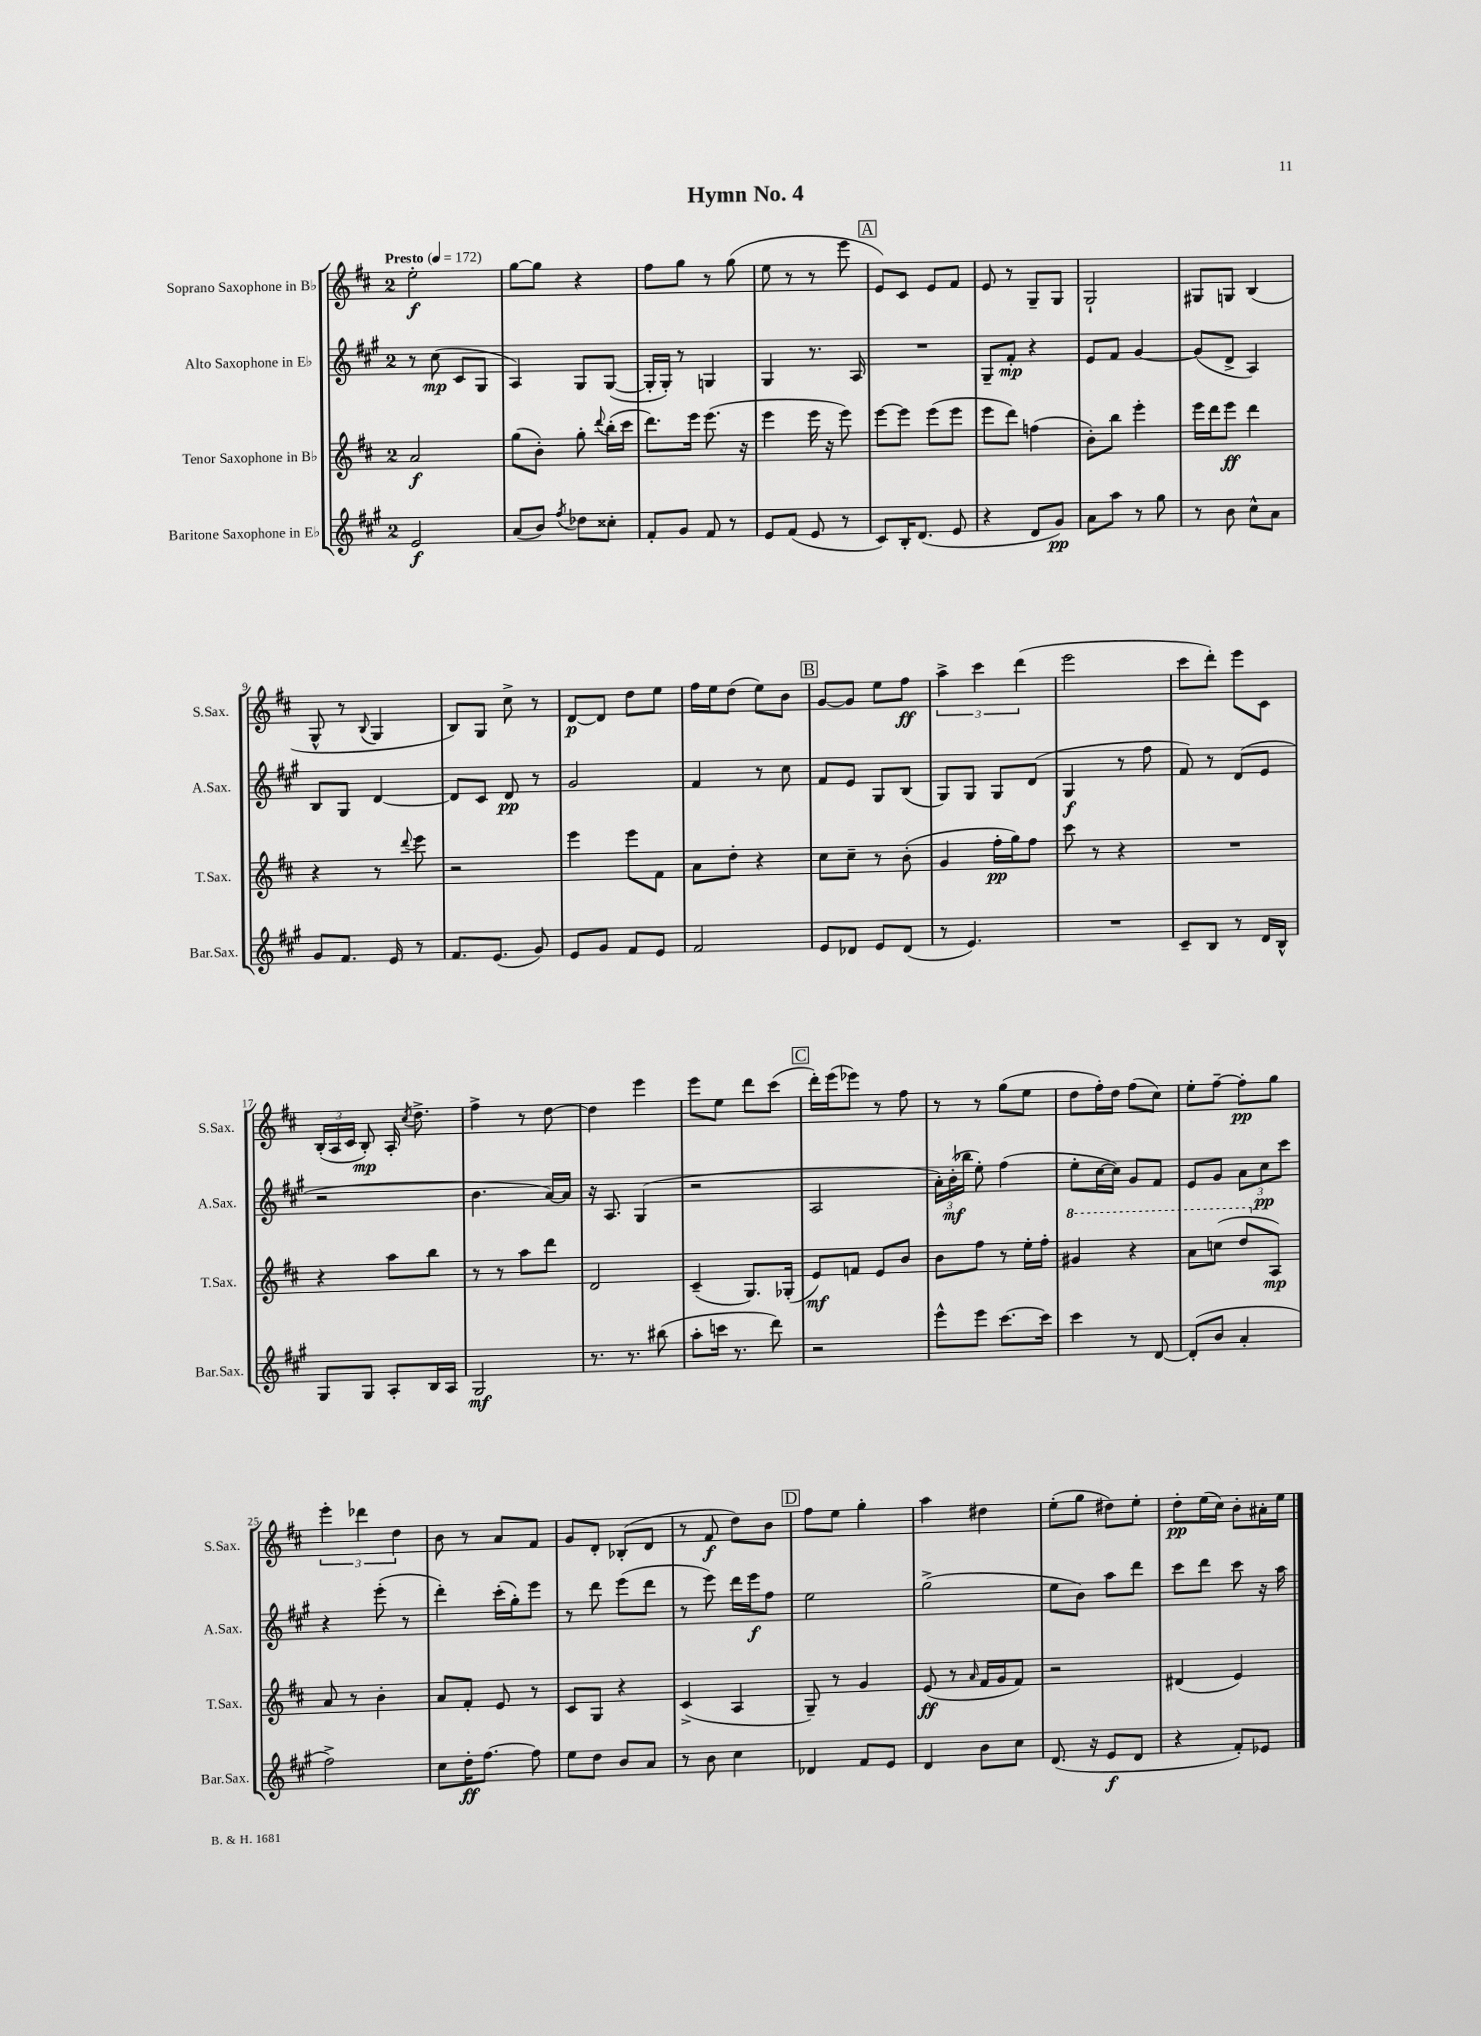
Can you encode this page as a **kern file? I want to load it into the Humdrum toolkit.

**kern	**kern	**kern	**kern
*staff4	*staff3	*staff2	*staff1
*clefG2	*clefG2	*clefG2	*clefG2
*k[f#c#g#]	*k[f#c#]	*k[f#c#g#]	*k[f#c#]
*M2/4	*M2/4	*M2/4	*M2/4
*MM172	*MM172	*MM172	*MM172
2e/	2a/	8r	2ee'\
.	.	(8cc#\	.
.	.	8c#/L	.
.	.	8G#/J	.
=	=	=	=
(8a/L	(8gg\L	4A/)	[8gg\L
8b/J)	8b'\J)	.	8gg\]J
8qff#/	.	.	.
8dd-\L	8gg'\	8G#/L	4r
.	8qqddd/	.	.
8cc##'\J	(16bb'\LL	([8G#/J	.
.	16ccc#\JJ	.	.
=	=	=	=
8f#'/L	8.ddd\L)	16G#'/]LL	8ff#\L
.	.	16G#'/JJ)	.
8g#/J	.	8r	8gg\J
.	16eee\Jk	.	.
8f#/	(8.eee\	4G/	8r
8r	.	.	(8gg\
.	16r	.	.
=	=	=	=
8e/L	4eee\	4G#/	8ee\
(8f#/J	.	.	8r
8e/	16eee\	8.r	8r
.	16r	.	.
8r	8eee\)	.	8eee\
.	.	16A/	.
=	=	=	=
8c#/L)	[8eee\L	2r	8e/L)
16B'/K	8eee\]J	.	8c#/J
(8.d/J	.	.	.
.	(8eee\L	.	8e/L
8e/	8eee\J	.	8f#/J
=	=	=	=
4r	8eee\L	8G#~/L	8e/
.	8ddd\J)	8f#'/J	8r
8d/L	(4ff\	4r	8G~/L
8g#/J)	.	.	8G/J
=	=	=	=
8a\L	8b'\L)	8e/L	2G`/
8aa\J	8bb\J	8f#/J	.
8r	4eee'\	[4g#/	.
8gg#\	.	.	.
=	=	=	=
8r	16eee\LL	(8g#/]L	8G#/L
.	16ddd\J	.	.
8b\	8eee\J	8d^/J	8G/J
8cc#^^\L	4ddd\	4A/)	(4B/
8a\J	.	.	.
=	=	=	=
8g#/L	4r	8B/L	8G^^/
8.f#/J	.	8G#/J	8r
.	.	.	8qqB/
.	8r	[4d/	4G/
16e/	.	.	.
.	8qqddd/	.	.
8r	8eee\	.	.
=	=	=	=
8.f#/L	2r	8d/]L	8B/L)
.	.	8c#/J	8G/J
(8.e/J	.	.	.
.	.	8d/	8cc#^\
8g#/)	.	8r	8r
=	=	=	=
8e/L	4eee\	2g#/	[8d/L
8g#/J	.	.	8d/]J
8f#/L	8eee\L	.	8dd\L
8e/J	8f#\J	.	8ee\J
=	=	=	=
2f#/	8a\L	4f#/	16ff#\LL
.	.	.	16ee\J
.	8dd'\J	.	(8dd\J
.	4r	8r	8ee\L)
.	.	8cc#\	8b\J
=	=	=	=
8e/L	8cc#\L	8f#/L	[8g/L
8d-/J	8cc#~\J	8e/J	8g/]J
8e/L	8r	8G#/L	8ee\L
(8d-/J	(8b'\	(8B/J	8ff#\J
=	=	=	=
8r	4g/	8G#/L)	6aa^\
4.e/)	.	8G#/J	.
.	.	.	6ccc#\
.	16ff#'\LL	8G#/L	.
.	16gg\J)	.	.
.	.	.	(6ddd\
.	8ff#\J	(8d/J	.
=	=	=	=
2r	8ccc#\	4G#/	2eee\
.	8r	.	.
.	4r	8r	.
.	.	8ff#\	.
=	=	=	=
8c#~/L	2r	8f#/)	8ccc#\L
8B/J	.	8r	8ddd'\J)
8r	.	(8d/L	8eee\L
16d/LL	.	8e/J	8c#\J
16B^^/JJ	.	.	.
=	=	=	=
8G#/L	4r	2r	(24B'/LL
.	.	.	24A/
.	.	.	24c#/JJ
8G#/J	.	.	8B'/)
8A'/L	8aa\L	.	16A'/
.	.	.	8qcc#/
.	.	.	8.dd^\
16B/L	8bb\J	.	.
16A/JJ	.	.	.
=	=	=	=
2G#/	8r	4.b\	4ff#^\
.	8r	.	.
.	8aa\L	.	8r
.	8ddd\J	[16a/LL)	[8dd\
.	.	16a/]JJ	.
=	=	=	=
8.r	2d/	16r	4dd\]
.	.	8.A/	.
8.r	.	.	.
.	.	(4G#/	4eee\
(8bb#\	.	.	.
=	=	=	=
8aa'\L	(4c#~/	2r	8eee\L
16ccc\Jk	.	.	8ee\J
8.r	.	.	.
.	8.G/L)	.	8ddd\L
8ddd\)	.	.	(8ccc#\J
.	(16G-'/Jk	.	.
=	=	=	=
2r	8e/L)	2A/	16ddd'\LL)
.	.	.	(16eee\J
.	8f/J	.	8eee-\J)
.	8e/L	.	8r
.	8b/J	.	8ff#\
=	=	=	=
8eee^^\L	8b\L	24a'\LL)	8r
.	.	(24b'\	.
.	.	24bb-\JJ	.
8eee\J	8ff#\J	8ee'\)	8r
[8.ccc#\L	8r	(4ff#\	(8gg\L
.	16ee'\LL	.	8ee\J
16ccc#\]Jk	16ff#'\JJ	.	.
=	=	=	=
4ccc#\	4gg#/	8ee'\L	8dd\L
.	.	[16cc#\L	16ff#'\L)
.	.	16cc#\]JJ)	16dd\JJ
8r	4r	8g#/L	(8ff#\L
[8d/	.	8f#/J	8cc#\J)
=	=	=	=
(8d'/]L	8aa\L	8e/L	8ee'\L
8b/J	(8ccc\J	8g#/J	[8ff#~\J
4a'/	8ddd/L	12a\L	8ff#'\]L
.	.	12cc#\	.
.	8A/J)	.	8gg\J
.	.	12ccc#\J	.
=	=	=	=
2ff#^\)	8a/	4r	6eee'\
.	8r	.	.
.	.	.	6ddd-\
.	4b'\	(8eee'\	.
.	.	.	6dd\
.	.	8r	.
=	=	=	=
8cc#\L	8a/L	4ddd'\)	8b\
16dd'\K	8f#'/J	.	8r
[8.ff#\J	.	.	.
.	8e/	(16ccc#'\LL	8a/L
.	.	16gg#'\J)	.
8ff#\]	8r	8eee\J	8f#/J
=	=	=	=
8ee\L	8c#/L	8r	8g/L
8dd\J	8G/J	8ddd\	8d'/J
8b/L	4r	(8eee\L	(8B-'/L
8a/J	.	8ddd\J	8d/J
=	=	=	=
8r	(4c#^/	8r	8r
8b\	.	8eee\)	8f#/
4cc#\	4A/	16ddd\LL	8dd\L)
.	.	16eee\J	.
.	.	8ff#\J	8b\J
=	=	=	=
4d-/	8G~/)	2ee\	8ff#\L
.	8r	.	8ee\J
8f#/L	4g/	.	4gg'\
8e/J	.	.	.
=	=	=	=
4d/	(8e/	(2gg#^\	4aa\
.	8r	.	.
.	16qqa/	.	.
8b\L	16f#/LL	.	4dd#\
.	16g/J	.	.
8cc#\J	8f#/J)	.	.
=	=	=	=
(8.d/	2r	8ee\L	(8ee'\L
.	.	8b\J)	8gg\J
16r	.	.	.
8e/L	.	8aa\L	8dd#\L)
8d/J	.	8ddd\J	8ee'\J
=	=	=	=
4r	(4d#/	8ccc#\L	8dd'\L
.	.	8ddd\J	(16ee\L
.	.	.	16cc#\JJ)
8f#'/L)	4e/)	8ccc#\	8b'\L
8e-/J	.	16r	16a#'\L
.	.	16aa\	16ee\JJ
==	==	==	==
*-	*-	*-	*-
